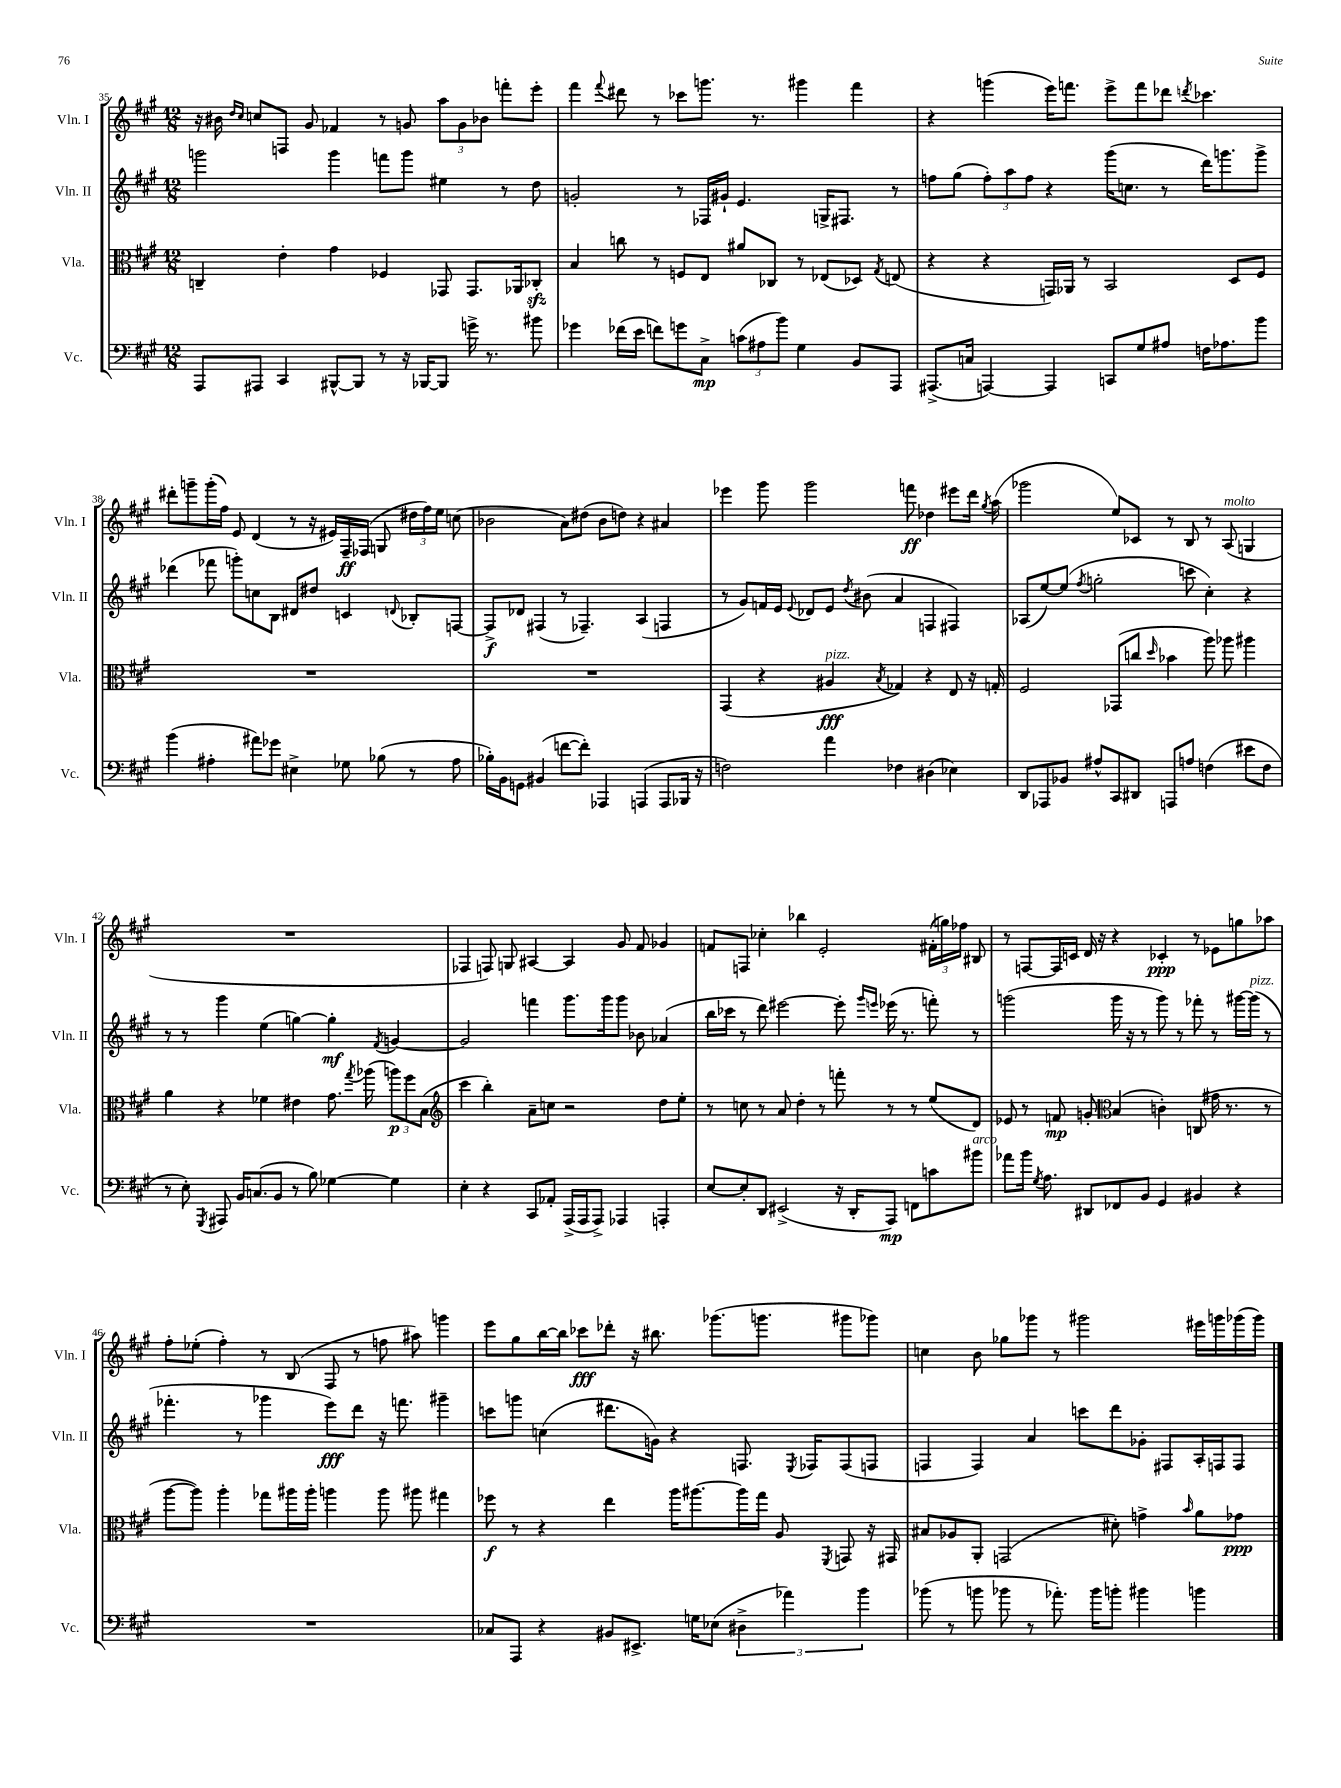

**kern	**kern	**kern	**kern
*staff4	*staff3	*staff2	*staff1
*clefF4	*clefC3	*clefG2	*clefG2
*k[f#c#g#]	*k[f#c#g#]	*k[f#c#g#]	*k[f#c#g#]
*M12/8	*M12/8	*M12/8	*M12/8
8AAA	4C~	2ggg	16r
.	.	.	16b#
.	.	.	16qqdd
.	.	.	16qqcc#
8AAA#	.	.	8cc
4CC#	4e'	.	8F
.	.	.	8g#
[8BBB#^^	4g#	4ggg	4f-
8BBB#]	.	.	.
8r	4F-	8fff	8r
16r	.	8ggg	8g
[16BBB-	.	.	.
8BBB-]	8GG-	4ee#	12aa
.	.	.	12g
16g^	8.GG-	.	.
.	.	.	12b-
8.r	.	.	.
.	.	8r	8fff'
.	16AA-	.	.
8b#	8C-'	8dd	8eee'
=	=	=	=
4g-	4B	2g'	4fff#
.	.	.	8qqfff#
(16f-	8cc	.	8ddd#
16e	.	.	.
8f)	8r	.	8r
8g	8F	8r	8ccc-
8C#^	8E	16F-	8.ggg
.	.	16g#`	.
(12c	8a#	4.e	.
.	.	.	8.r
12A#	.	.	.
.	8C-	.	.
12b)	.	.	.
4G#	8r	.	4ggg#
.	(8E-	16G^	.
.	.	8.F#	.
8BB	8D-)	.	4fff#
.	8qG#	.	.
8AAA	(8E	8r	.
=	=	=	=
(8.AAA#^	4r	8ff	4r
.	.	(8gg#	.
16C	.	.	.
[4AAA)	4r	12ff')	(4ggg
.	.	12aa	.
.	.	12ff	.
4AAA]	16GG)	4r	16eee)
.	16AA-	.	8.fff
.	8r	.	.
8CC	2BB	(16ggg#	8eee^
.	.	8.cc	.
8G#	.	.	8fff
8A#	.	8r	8ddd-
.	.	.	8qddd
16F	.	16ddd)	4.ccc-
8.A-	.	8.ggg	.
.	8D	.	.
8b	8F#	8ggg^	.
=	=	=	=
(4b	1.r	(4ddd-	8ddd#'
.	.	.	8ggg~
4A#'	.	8fff-	(16ggg'
.	.	.	16ff#)
.	.	8ggg')	8e
8a#)	.	8cc	(4d
8g-	.	8B	.
4E#^	.	8d#	8r
.	.	8dd#	16r
.	.	.	16e#)
8G-	.	4c	16F#~
.	.	.	(16F-
(8B-	.	.	8G
.	.	8qqd	.
8r	.	8B-'	24dd#
.	.	.	24ff#)
.	.	.	24ee
8A#	.	[8F	(8cc
=	=	=	=
16B-')	1.r	8F^]	2b-
16BB	.	.	.
8GG	.	8d-	.
(4BB#	.	(4F#	.
[8f	.	8r	8a)
8f'])	.	4.F-~)	(8dd#
4AAA-	.	.	8b-
.	.	.	8dd)
(4AAA	.	(4A	4r
8AAA	.	4F	4a#
16BBB-	.	.	.
16r	.	.	.
=	=	=	=
2F)	(4GG#	8r	4eee-
.	.	8g#)	.
.	4r	16f	8ggg#
.	.	16e	.
.	.	8qqe	.
.	.	8d-	2ggg#
4a	4A#	8e	.
.	.	8qdd	.
.	.	(8b#	.
.	8qB	.	.
4F-	4G-)	4a	.
.	.	.	8fff
(4D#	4r	4F	4dd-
4E-)	8E	4F#)	8eee#
.	16r	.	16ddd
.	.	.	8qgg#
.	16G'	.	(16aa
=	=	=	=
8DD	2F#	(8A-	2ggg-
8AAA-	.	[8ee)	.
8BB-	.	(8ee]	.
.	.	8qff#	.
8A#^^	.	2gg'	.
8CC#	(8GG-	.	8ee)
8DD#	8cc	.	8c-
.	16qqdd	.	.
8AAA	4b-	.	8r
8A	.	8ccc	8B
(4F	8aa)	4cc#')	8r
.	8aa-	.	(8A
8e#	4aa#	4r	4G
8F	.	.	.
=	=	=	=
8r	4a	8r	1.r
8E')	.	8r	.
8qGGG#	.	.	.
8AAA#	4r	4ggg#	.
16BB	.	.	.
(8.C	.	.	.
.	4f-	(4ee	.
8BB	.	.	.
8r	4e#	[4gg)	.
8B)	.	.	.
[4G-	8.g#	4gg']	.
.	8qgg#	.	.
.	(16aa-	.	.
.	.	8qf#	.
4G-]	12aa)	[4g	.
.	12ff#	.	.
.	(12B	.	.
=	=	=	=
*	*clefG2	*	*
4E'	4ccc#	2g]	4F-
4r	4bb')	.	8F)
.	.	.	8G
8CC#	8a~	4fff	[4A#
8AA-'	8cc	.	.
(16AAA^	2r	8.ggg#	4A#]
16AAA	.	.	.
8AAA^)	.	.	.
.	.	16ggg#	.
4AAA-	.	8ggg#	8g#
.	.	8b-	8f#
4AAA'	8dd	(4a-	4g-
.	8ee'	.	.
=	=	=	=
[8E	8r	16bb	8f
.	.	16ccc-	.
8E']	8cc	8r	8F
8DD	8r	8ddd)	4cc-'
(2EE#^	8a	[2eee#	.
.	4dd'	.	4bb-
.	8r	.	2e'
16r	8fff'	8eee#']	.
16DD'	.	.	.
.	.	16qqggg#	.
.	.	16qqeee	.
8AAA)	8r	(16eee-	.
.	.	8.r	.
8FF	8r	.	.
8c	(8ee	8fff')	(24f#'
.	.	.	24gg)
.	.	.	24ff-
8b#	8d)	8r	8B#
=	=	=	=
8a-	8e-	(2ggg	8r
16b	8r	.	[8F
8qG#	.	.	.
8.A	.	.	.
.	8f	.	16F]
.	.	.	16c
8DD#	8g'	.	16d
.	.	.	16r
*	*clefC3	*	*
8FF-	(4B	16ggg	4r
.	.	16r	.
8BB	.	8r	.
4GG#	4c')	8ggg)	4c-'
.	.	8r	.
4BB#	(8C	8fff-'	8r
.	16g#	8r	8e-
.	8.r	.	.
4r	.	[16ggg#	8gg
.	.	(16ggg#]	.
.	8r	8r	8aa-
=	=	=	=
1.r	[8aa	4.fff-'	8ff#'
.	8aa])	.	(8ee-'
.	4aa'	.	4ff#')
.	.	8r	.
.	8gg-	4ggg-	8r
.	16aa#	.	(8B
.	16aa#'	.	.
.	4aa	8eee)	8F#
.	.	8ddd	8r
.	8aa	16r	8ff
.	.	8.fff	.
.	8aa#	.	8aa#)
.	4gg#	4ggg#~	4ggg
=	=	=	=
8C-	8ff-	8ccc	8eee
8AAA	8r	8ggg	8gg#
4r	4r	(4cc	[16bb
.	.	.	16bb]
.	.	.	8ccc-
8BB#	4ee	8.ddd#	8ddd-'
8.EE#^	.	.	16r
.	.	16g)	8.bb#
.	16aa	4r	.
16G	[8.aa#	.	.
(8E-	.	.	(8.ggg-
6D#^	16aa#]	8.F	.
.	16gg#	.	8.ggg
.	8A	.	.
6a-)	.	.	.
.	.	8qE	.
.	.	16F-	.
.	8qFF#	.	.
.	8GG	(8F-	8ggg#
6b	.	.	.
.	16r	8F	8ggg-)
.	16GG#	.	.
=	=	=	=
(8b-	8B#	4F	4cc
8r	8A-	.	.
8b	8AA'	4F)	8b
8b-	(2GG	.	8gg-
8r	.	4a	8ggg-
8.a-')	.	.	8r
.	.	8ccc	2ggg#
16b-	.	.	.
8b'	8d#')	8ddd	.
4b#	4g^	8g-'	.
.	.	8F#	.
.	16qqb	.	.
4b	8a	16A'	16eee#
.	.	16F	16ggg
.	8g-	8F	(16ggg-
.	.	.	16ggg-)
==	==	==	==
*-	*-	*-	*-
